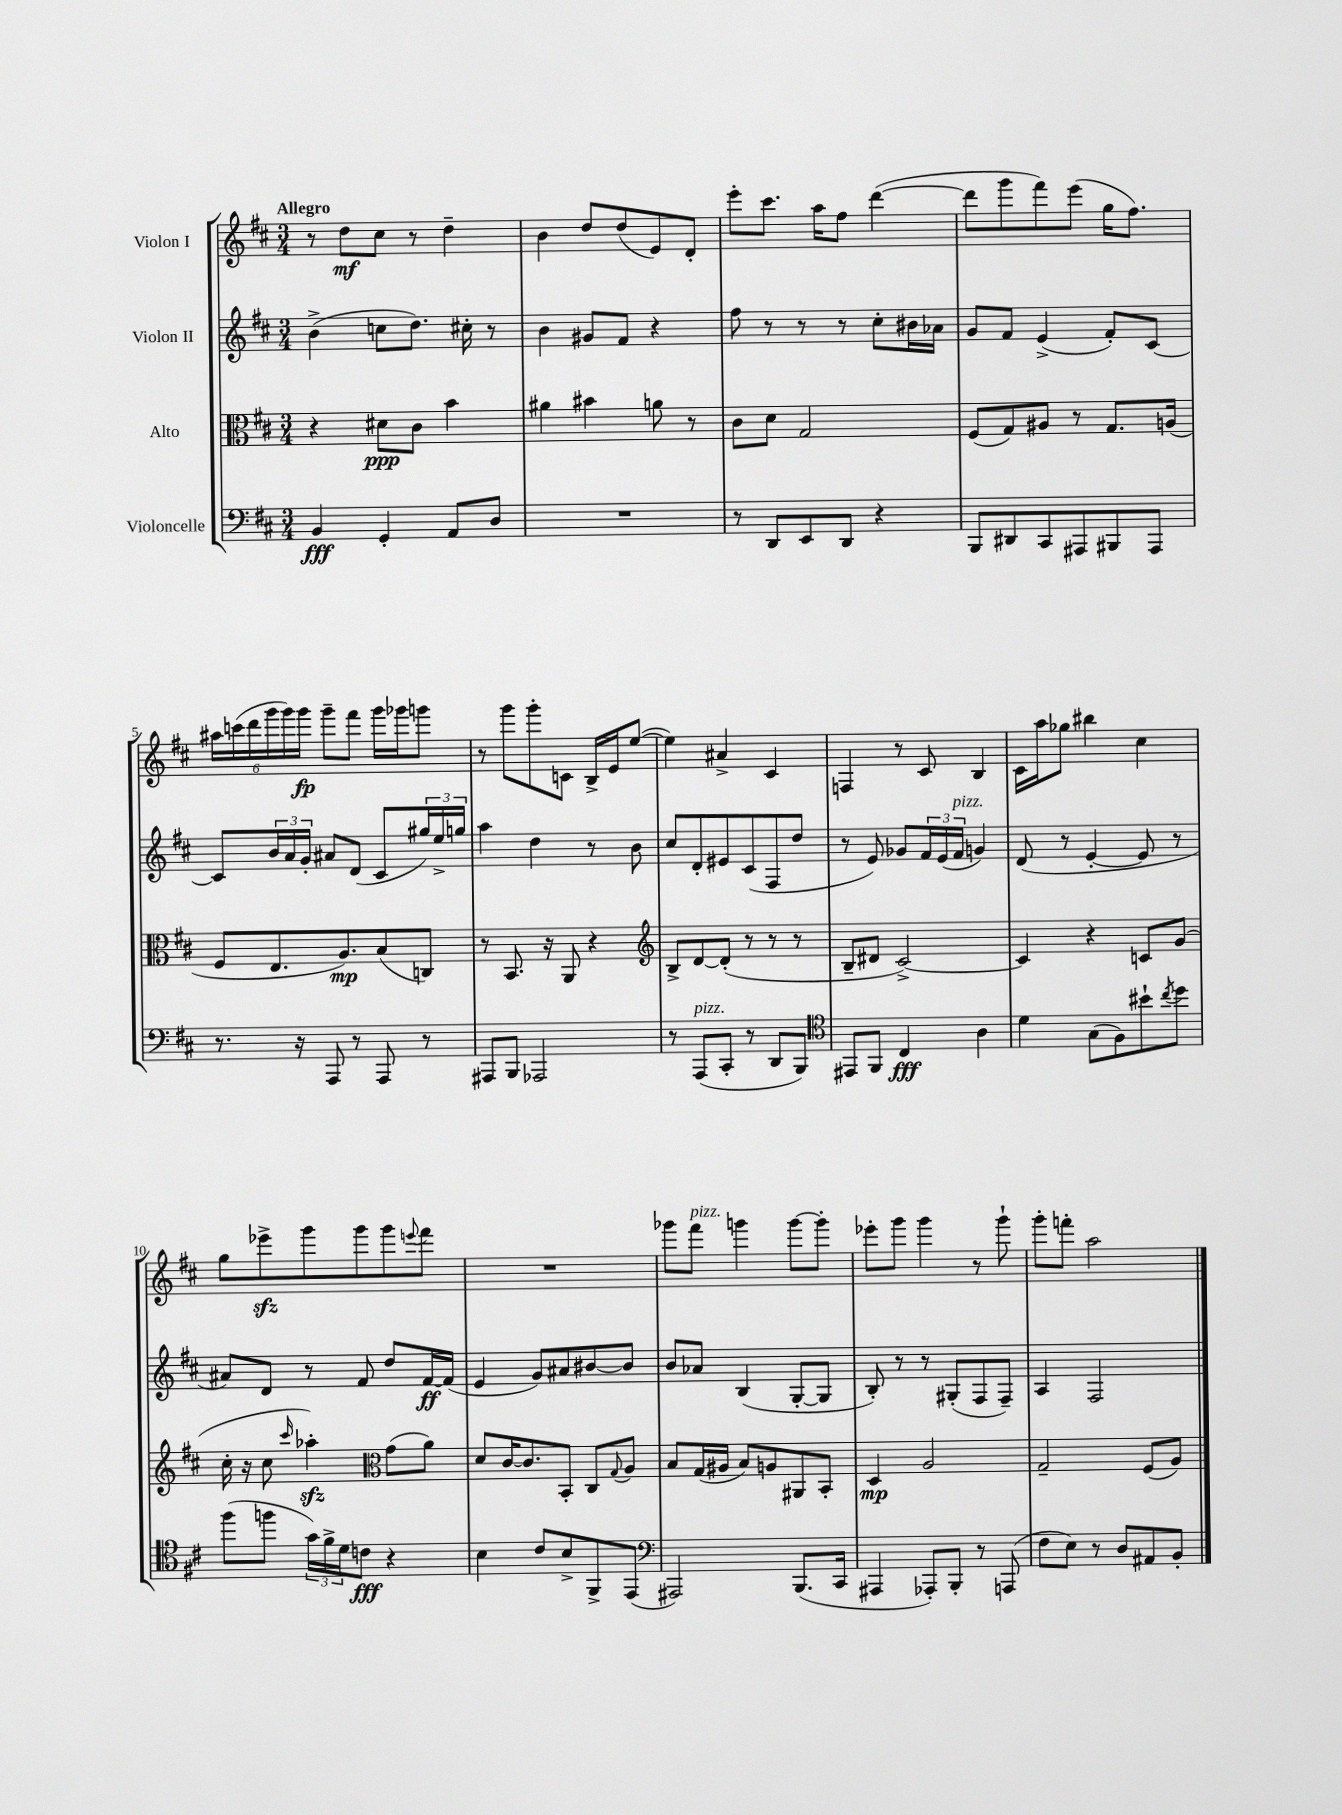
<<
\new StaffGroup <<
\new Staff = "s0" \with { instrumentName = "Violon I" } {
    \clef treble \key d \major \numericTimeSignature \time 3/4 \tempo "Allegro"
    r8 d''8\mf cis''8 r8 d''4-- |
    b'4 d''8 d''8( e'8) d'8-. |
    e'''8-. cis'''8. a''16 fis''8 d'''4~( |
    d'''8 g'''8 fis'''8) e'''8( g''16 fis''8.) |
    \tuplet 6/4 { ais''16 c'''16( d'''16 g'''16 g'''16) g'''16\fp } g'''8-- fis'''8 g'''16 ges'''16 g'''8 |
    r8 g'''8 g'''8-. c'8 b16-> e'16 e''8~( |
    e''4) ais'4-> cis'4 |
    f4 r8 cis'8 b4 |
    cis'16 a''16 ges''8 bis''4 cis''4 |
    g''8 ees'''8->\sfz g'''8 g'''8 g'''8 \appoggiatura { e'''8 } fis'''8 |
    R2. |
    ges'''8 fis'''8^\markup { \italic "pizz." } g'''4 g'''8~ g'''8-. |
    ees'''8-. g'''8 g'''4 r8 g'''8-! |
    g'''8-. f'''8-. a''2 \bar "|." |
}
\new Staff = "s1" \with { instrumentName = "Violon II" } {
    \clef treble \key d \major \numericTimeSignature \time 3/4
    b'4->( c''8 d''8.) cis''16-. r8 |
    b'4 gis'8 fis'8 r4 |
    fis''8 r8 r8 r8 cis''8-. bis'16 aes'16 |
    g'8 fis'8 e'4->( fis'8-.) cis'8~ |
    cis'8 \tuplet 3/2 { b'16 a'16 g'16-. } ais'8 d'8( cis'8 \tuplet 3/2 { gis''16) e''16-> g''16 } |
    a''4 d''4 r8 b'8 |
    cis''8 d'8-. eis'8 cis'8( fis8 d''8 |
    r8 e'8) ges'8 \tuplet 3/2 { fis'16 e'16( fis'16^\markup { \italic "pizz." } } g'4) |
    d'8( r8 e'4~-. e'8 r8 |
    ais'8) d'8 r8 fis'8 d''8 fis'16~\ff fis'16( |
    e'4 g'8) ais'8 bis'8~ bis'8 |
    b'8 aes'8 b4( g8~-. g8 |
    b8-.) r8 r8 gis8-.( fis8 fis8--) |
    a4 fis2 \bar "|." |
}
\new Staff = "s2" \with { instrumentName = "Alto" } {
    \clef alto \key d \major \numericTimeSignature \time 3/4
    r4 dis'8\ppp cis'8 b'4 |
    ais'4 bis'4 a'8 r8 |
    cis'8 d'8 g2 |
    fis8( g8) ais8 r8 g8. a16( |
    fis8 e8. a8.\mp) b8( c8) |
    r8 b,8. r16 a,8 r4 |
    \clef treble b8-> d'8~ d'8-.( r8 r8 r8 |
    b8-- dis'8 cis'2~->) |
    cis'4 r4 c'8 g'8( |
    cis''16-. r16 cis''8 \grace { cis'''16 } aes''4-.\sfz) \clef alto g'8( a'8) |
    d'8 cis'16~ cis'8. b,8-. cis8 \appoggiatura { g8 } a8 |
    b8 g16( ais16 b8) a8 ais,8 b,8-. |
    d4\mp a2 |
    g2-- fis8( a8) \bar "|." |
}
\new Staff = "s3" \with { instrumentName = "Violoncelle" } {
    \clef bass \key d \major \numericTimeSignature \time 3/4
    b,4\fff g,4-. a,8 d8 |
    R2. |
    r8 d,8 e,8 d,8 r4 |
    b,,8 dis,8 cis,8 ais,,8 bis,,8 ais,,8 |
    r8. r16 a,,8 r8 a,,8 r8 |
    ais,,8 b,,8 aes,,2 |
    r8 a,,8^\markup { \italic "pizz." }( cis,8-. r8 d,8 b,,8) |
    \clef tenor eis,8 fis,8 cis4\fff a4 |
    d'4 g8( fis8) bis'8-! \acciaccatura { cis''8 } d''8 |
    fis''8( f''8 \tuplet 3/2 { g'16) fis'16-> d'16 } c'8\fff r4 |
    b4 cis'8 b8-> fis,8-> e,8( |
    \clef bass ais,,2) b,,8.( cis,16 |
    ais,,4 aes,,8-.) b,,8-. r8 a,,8( |
    fis8 e8) r8 d8 ais,8 b,8-. \bar "|." |
}
>>
>>
